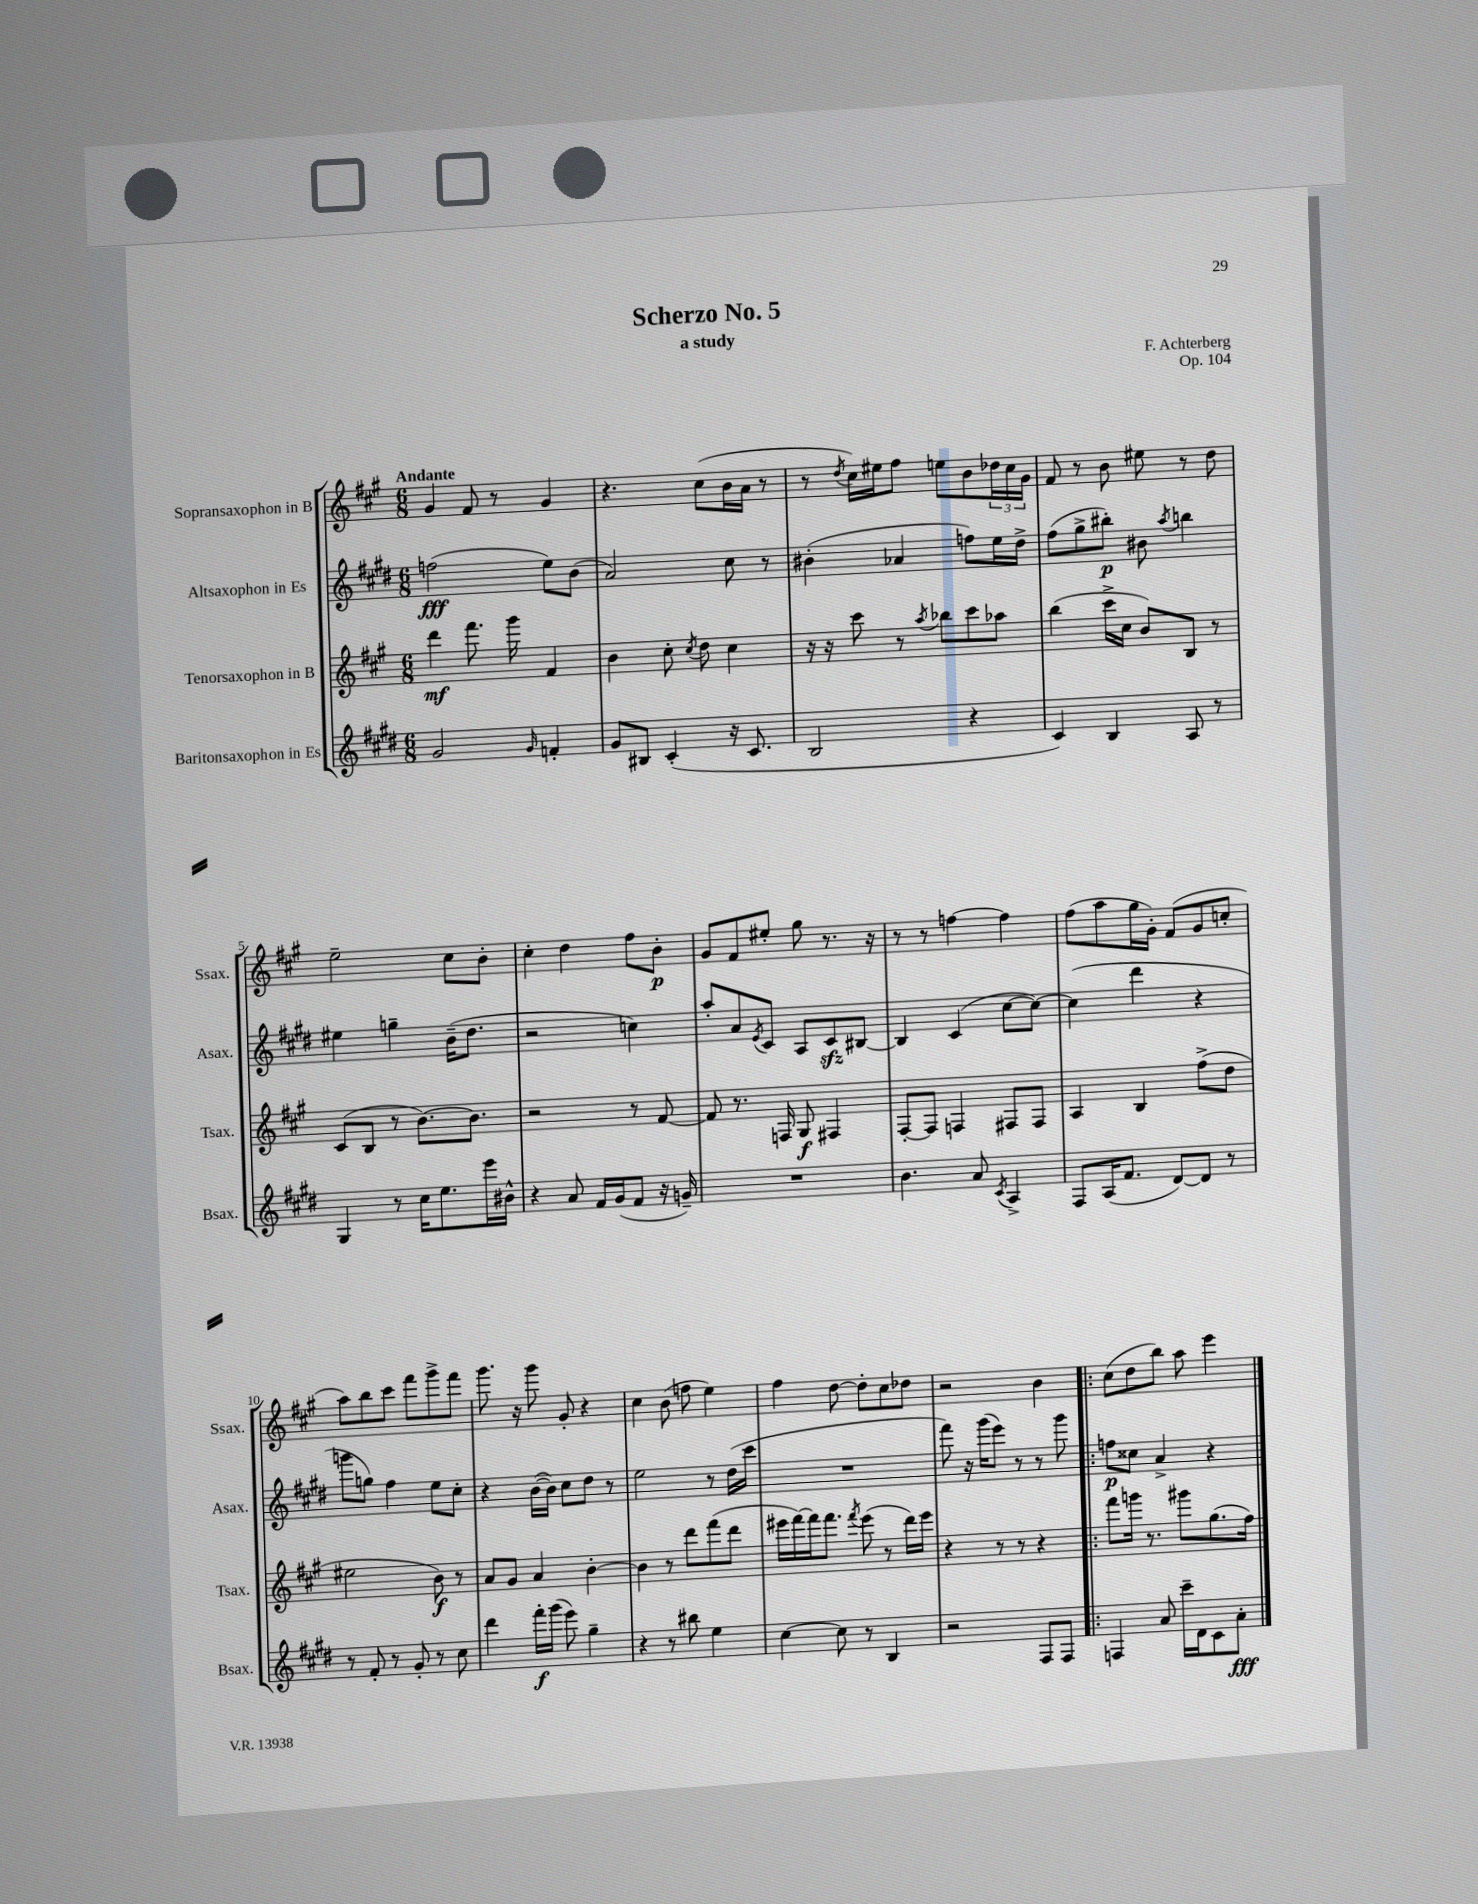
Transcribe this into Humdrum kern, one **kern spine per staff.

**kern	**kern	**kern	**kern
*staff4	*staff3	*staff2	*staff1
*clefG2	*clefG2	*clefG2	*clefG2
*k[f#c#g#d#]	*k[f#c#g#]	*k[f#c#g#d#]	*k[f#c#g#]
*M6/8	*M6/8	*M6/8	*M6/8
2g#	4ddd	(2ff	4g#
.	8.fff#	.	8f#
.	.	.	8r
.	16ggg#	.	.
16qqg#	.	.	.
4f'	4f#	8ee)	4g#
.	.	(8b	.
=	=	=	=
8g#	4b	2a)	4.r
8B#	.	.	.
(4c#'	8cc#'	.	.
.	8qcc#	.	.
.	8dd	.	(8cc#
16r	4cc#	8cc#	16b
8.c#	.	.	16a
.	.	8r	8r
=	=	=	=
2B	16r	(4b#'	8r
.	16r	.	.
.	.	.	8qdd
.	8ccc#	.	16cc#)
.	.	.	16ee#
.	8r	4a-	8ff#
.	8qaa	.	.
.	8bb-	.	8ee
4r	8ccc#	8ff)	8b
.	8aa-	16ee	24dd-
.	.	.	24cc#
.	.	16dd#^	.
.	.	.	24g#
=	=	=	=
4c#)	(4bb	(8ff#	8f#
.	.	8gg#^	8r
4B	16ccc#^	8bb#')	8b
.	16cc#	.	.
.	8b)	8b#	8ee#
.	.	8qaa	.
8A	8B	4bb	8r
8r	8r	.	8dd
=	=	=	=
4G#	(8c#	4ee#	2ee~
.	8B	.	.
8r	8r	4gg~	.
16cc#	[8.b)	.	.
8.ee	.	.	.
.	.	(16b~	8cc#
.	8.b]	8.dd#	.
16eee	.	.	8b'
16b#^^	.	.	.
=	=	=	=
4r	2r	2r	4cc#'
8a	.	.	4dd
16f#	.	.	.
(16g#	.	.	.
8f#	8r	4cc)	8ff#
16r	[8f#	.	8b'
16g~)	.	.	.
=	=	=	=
2.r	8f#]	8aa'	8g#
.	8.r	8a	8f#
.	.	8qe	.
.	.	8c#	8ee#'
.	16F	.	.
.	8G#	8A	8gg#
.	4F#	8c#	8.r
.	.	[8B#	.
.	.	.	16r
=	=	=	=
4.b	[8F#'	4B#]	8r
.	8F#]	.	8r
.	4F	(4c#	[4ff
8a	.	.	.
8qc#	.	.	.
4A^	8F#	[8cc#	4ff]
.	8F#	8cc#_)	.
=	=	=	=
8F#	4A	(4cc#]	(8ff#
(16A	.	.	8aa
8.f#	.	.	.
.	4B	4ddd#	16gg#
.	.	.	16g#')
[8d#)	.	.	(8f#
8d#]	(8ff#^	4r	8g#
8r	8dd	.	8cc'
=	=	=	=
8r	2ee#	8ggg	8aa)
8f#'	.	8gg)	8bb
8r	.	4ff#	8ccc#
8g#'	.	.	8fff#
8r	8b)	8ee	8ggg#^
8cc#	8r	8cc#'	8fff#
=	=	=	=
4ddd#	8a	4r	8.ggg#
.	8g#	.	.
.	.	.	16r
16fff#'	4a	([16b	8ggg#
(16ggg#	.	16b])	.
8eee)	.	8cc#	8g#'
4gg#~	[4b'	8dd#	4r
.	.	8r	.
=	=	=	=
4r	4b]	2ee	4cc#
8r	8r	.	(8b
8bb#	8ddd	.	8ff
4ee	(8fff#	8r	4ee)
.	8ddd	(16dd#	.
.	.	16ccc#	.
=	=	=	=
[4cc#	16eee#	2.r	4ff#
.	[16fff#)	.	.
.	16fff#]	.	.
.	8.fff#	.	.
8cc#]	.	.	[8dd
.	8qfff#	.	.
8r	(8eee#	.	8dd']
4B	8r	.	8cc#
.	16ddd)	.	8dd-
.	16eee#	.	.
=	=	=	=
2r	4r	8fff#)	2r
.	.	16r	.
.	.	(16ggg#	.
.	8r	8eee)	.
.	8r	8r	.
8F#	4r	8r	4b
8F#	.	8ggg#	.
=!|:	=!|:	=!|:	=!|:
4F	8fff#	8ff	(8cc#
.	16ggg	8cc##	8dd
.	8.r	.	.
8a	.	4a^	8bb)
16ccc#~	8ggg#	.	8aa
16d#	.	.	.
8c#	(8.gg#	4r	4eee
8a'	.	.	.
.	16ff#)	.	.
==	==	==	==
*-	*-	*-	*-
